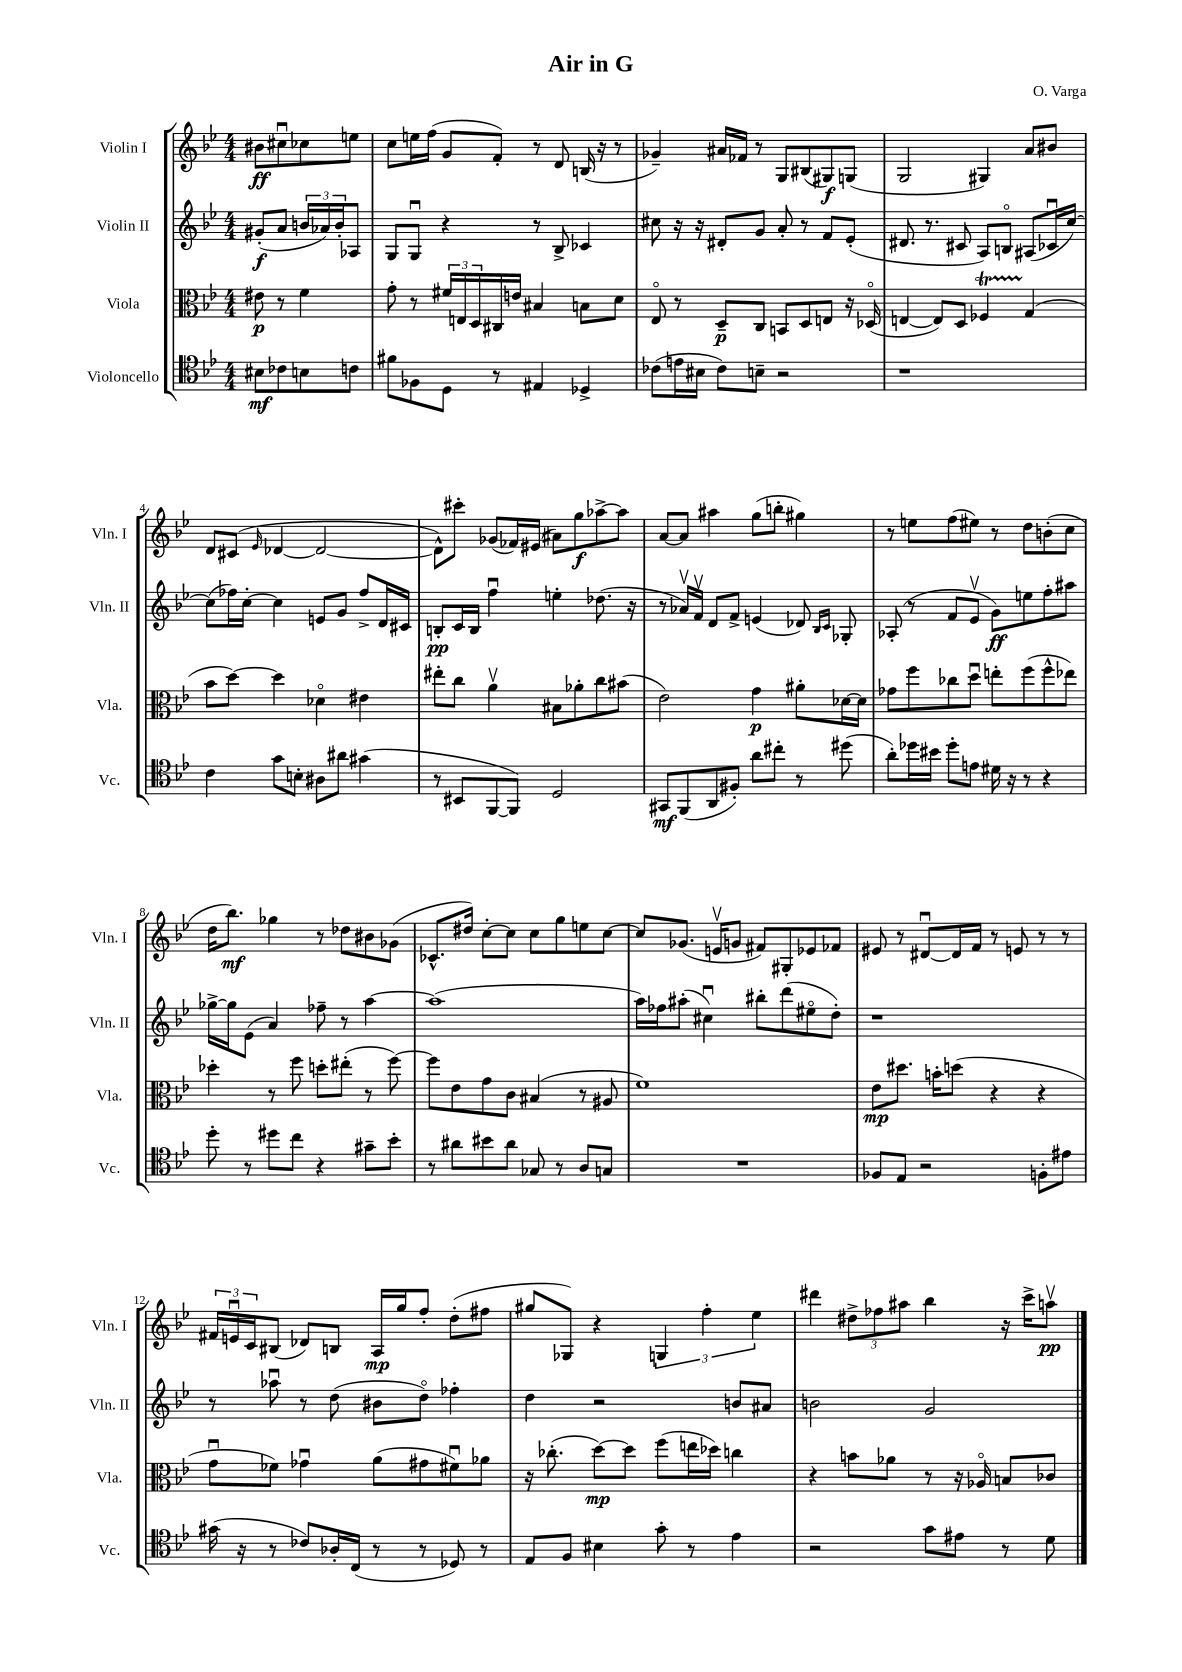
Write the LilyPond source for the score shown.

\header { title = "Air in G" composer = "O. Varga" }
<<
\new StaffGroup <<
\new Staff = "s0" \with { instrumentName = "Violin I" shortInstrumentName = "Vln. I" } {
    \clef treble \key bes \major \numericTimeSignature \time 4/4 \partial 2
    bis'8\ff cis''8\downbow ces''8 e''8 |
    c''8 e''16 f''16( g'8 f'8-.) r8 d'8 b16( r16 r8 |
    ges'4--) ais'16 fes'16 r8 g8 bis8( gis8\f) g8( |
    g2 gis4) a'8 bis'8 |
    d'8 cis'8( \grace { ees'16 } des'4~ des'2~ |
    des'8-^) cis'''8-. ges'8( fes'16) eis'16( ais'8) g''8\f aes''8~-> aes''8 |
    a'8~ a'8 ais''4 g''8( b''8-. gis''4) |
    r8 e''8 f''8( eis''8) r8 d''8 b'8-.( c''8 |
    d''16 bes''8.\mf) ges''4 r8 des''8 bis'8 ges'8( |
    ces'8.-^ dis''16) c''8~-. c''8 c''8 g''8 e''8 c''8~ |
    c''8 ges'8.( e'16\upbow g'8 fis'8) gis8-. ees'8 fes'8 |
    eis'8 r8 dis'8~\downbow dis'16 f'16 r8 e'8 r8 r8 |
    \tuplet 3/2 { fis'16 e'16\downbow c'16 } bis8( des'8) b8 a16\mp g''16 f''8-. d''8-.( fis''8 |
    gis''8 ges8) r4 \tuplet 3/2 { g4 f''4-. ees''4 } |
    dis'''4 \tuplet 3/2 { dis''8-> fes''8 ais''8 } bes''4 r16 c'''16-> a''8\upbow\pp \bar "|." |
}
\new Staff = "s1" \with { instrumentName = "Violin II" shortInstrumentName = "Vln. II" } {
    \clef treble \key bes \major \numericTimeSignature \time 4/4 \partial 2
    gis'8-.\f( a'8 \tuplet 3/2 { b'16 aes'16) b'16-. } aes8 |
    g8 g8\downbow r4 r8 bes8-> ces'4 |
    cis''8 r16 r16 dis'8-. g'8 a'8-. r8 f'8 ees'8-.( |
    dis'8. r8. cis'8 a8) b8\flageolet ais8( ces'16\downbow c''16~) |
    c''8( fes''16) c''16~-. c''4 e'8 g'8 fes''8-> d'16 cis'16 |
    b8-.\pp c'16 b16 f''4\downbow e''4-. des''8.( r16 |
    r8 aes'16\upbow) f'16\upbow d'8 f'8-> e'4( des'8) \grace { bes16 c'16 } ges8-. |
    aes8-.( r8 f'8 ees'8\upbow g'8\ff) e''8 f''8-. ais''8 |
    ges''16~-> ges''16 ees'8( a'4) fes''8-- r8 a''4~ |
    a''1( |
    a''16) fes''16 ais''8-.( cis''4\downbow) bis''8-. d'''8( eis''8\flageolet d''8-.) |
    r1 |
    r8 aes''8\downbow r8 d''8( bis'8 d''8\flageolet) fes''4-. |
    d''4 r2 b'8 ais'8 |
    b'2 g'2 \bar "|." |
}
\new Staff = "s2" \with { instrumentName = "Viola" shortInstrumentName = "Vla." } {
    \clef alto \key bes \major \numericTimeSignature \time 4/4 \partial 2
    eis'8\p r8 f'4 |
    g'8-. r8 \tuplet 3/2 { fis'16 e16 d16 } cis16 e'16 bis4 b8 d'8 |
    ees8\flageolet r8 d8--\p c8 b,8 d8 e8 r16 des16\flageolet( |
    e4~ e8) d8 fes4\startTrillSpan g4\stopTrillSpan( |
    bes'8 d''8~) d''4 des'4\flageolet eis'4 |
    eis''8-. c''8 a'4\upbow bis8 aes'8-. c''8 bis'8( |
    ees'2) g'4\p ais'8-. des'16~ des'16 |
    ges'8 f''8 ces''8 d''8\downbow e''8-. f''8( f''8-^ ees''8) |
    des''4-. r8 f''8 d''8-. eis''8-.( r8 f''8~) |
    f''8 ees'8 g'8 c'8 bis4( r8 ais8 |
    f'1) |
    ees'8\mp dis''8. b'16-. d''8( r4 r4 |
    g'8\downbow fes'8) ges'4\downbow a'8( gis'8 fis'8\downbow) aes'8 |
    r16 ces''8.-.( d''8~\mp) d''8 f''8( e''16 des''16) c''4 |
    r4 b'8 aes'8 r8 r16 aes16\flageolet b8 ces'8 \bar "|." |
}
\new Staff = "s3" \with { instrumentName = "Violoncello" shortInstrumentName = "Vc." } {
    \clef tenor \key bes \major \numericTimeSignature \time 4/4 \partial 2
    bis8\mf ces'8 b8 c'8 |
    fis'8 fes8 d8 r8 eis4 des4-> |
    ces'8( e'16 bis16 ces'8) b8-- r2 |
    r1 |
    c'4 g'8 b8-. ais8 ais'8 gis'4( |
    r8 bis,8 f,8~ f,8) d2 |
    gis,8\mf f,8( a,8 fis8-.) a'8 cis''8-. r8 dis''8( |
    a'8-.) des''16 bis'16 des''8-. e'8 dis'16 r16 r8 r4 |
    d''8-. r8 dis''8 c''8 r4 gis'8-- bes'8-. |
    r8 ais'8 bis'8 ais'8 ges8 r8 a8 g8 |
    R1 |
    fes8 ees8 r2 f8-. eis'8 |
    gis'16( r16 r8 ces'8) aes16-. c16( r8 r8 des8) r8 |
    ees8 f8 bis4 g'8-. r8 ees'4 |
    r2 g'8 eis'8 r8 d'8 \bar "|." |
}
>>
>>
